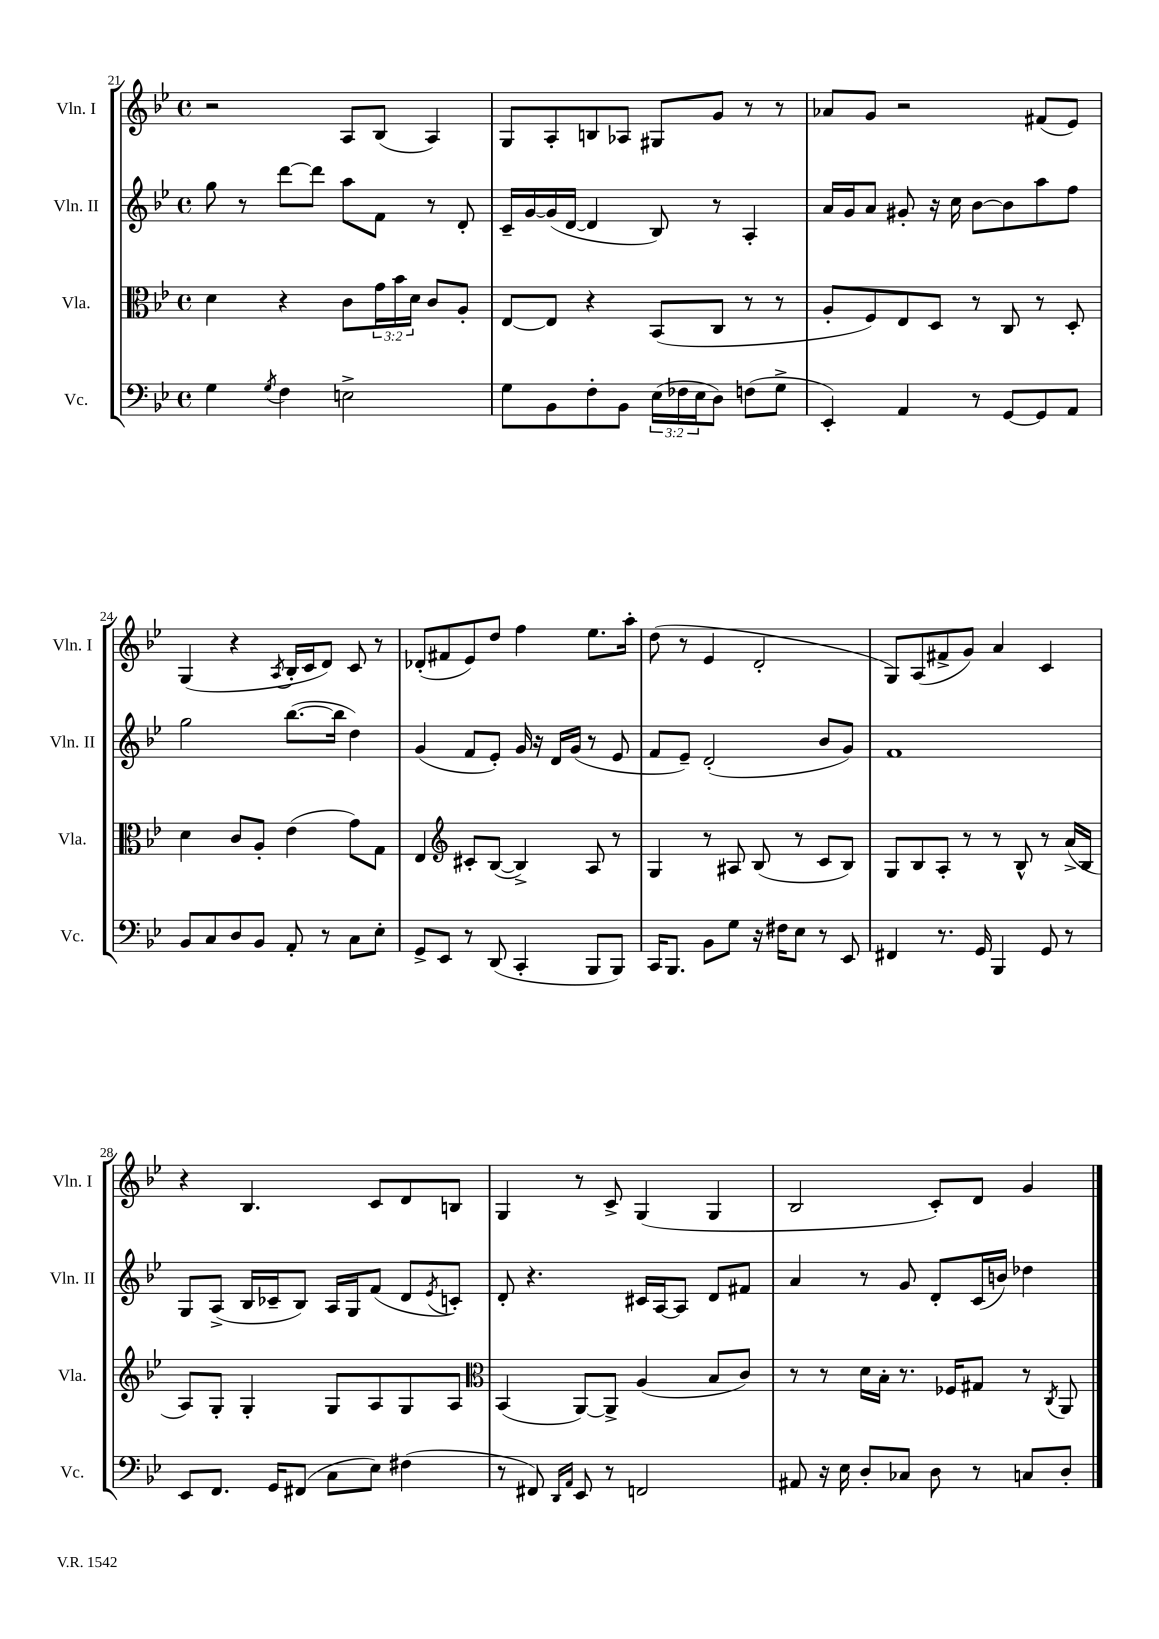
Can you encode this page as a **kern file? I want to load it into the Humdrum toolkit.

**kern	**kern	**kern	**kern
*staff4	*staff3	*staff2	*staff1
*clefF4	*clefC3	*clefG2	*clefG2
*k[b-e-]	*k[b-e-]	*k[b-e-]	*k[b-e-]
*M4/4	*M4/4	*M4/4	*M4/4
*met(c)	*met(c)	*met(c)	*met(c)
4G\	4d\	8gg\	2r
.	.	8r	.
8qG/	.	.	.
4F\	4r	[8ddd\L	.
.	.	8ddd\]J	.
2E^\	8c\L	8aa\L	8A/L
.	24g\L	8f\J	(8B-/J
.	24b-\	.	.
.	24d\JJ	.	.
.	8c/L	8r	4A/)
.	8A'/J	8d'/	.
=	=	=	=
8G\L	[8E-/L	16c~/LL	8G/L
.	.	[16g/	.
8BB-\	8E-/]J	(16g/]	8A'/
.	.	[16d/JJ	.
8F'\	4r	4d/]	8B/
8BB-\J	.	.	8A-/J
(24E-\LL	(8BB-/L	8B-/)	8G#/L
24F-\	.	.	.
24E-\J	.	.	.
8D\J)	8C/J	8r	8g/J
(8F\L	8r	4A'/	8r
8G^\J	8r	.	8r
=	=	=	=
4EE-'/)	8A'/L	16a/LL	8a-/L
.	.	16g/J	.
.	8F/)	8a/J	8g/J
4AA/	8E-/	8g#'/	2r
.	8D/J	16r	.
.	.	16cc\	.
8r	8r	[8b-\L	.
[8GG/L	8C/	8b-\]	.
8GG/]	8r	8aa\	(8f#/L
8AA/J	8D'/	8ff\J	8e-/J)
=	=	=	=
8BB-/L	4d\	2gg\	(4G/
8C/	.	.	.
8D/	8c/L	.	4r
8BB-/J	8A'/J	.	.
.	.	.	8qA/
8AA'/	(4e-\	([8.bb-\L	16B-'/LL
.	.	.	16c/J
8r	.	.	8d/J)
.	.	16bb-\]Jk	.
8C\L	8g\L)	4dd\)	8c/
8E-'\J	8G\J	.	8r
=	=	=	=
8GG^/L	4E-/	(4g/	(8d-'/L
8EE-/J	.	.	8f#/
*	*clefG2	*	*
8r	8c#'/L	8f/L	8e-/)
(8DD/	([8B-/J	8e-'/J)	8dd/J
4CC'/	4B-^/])	16g/	4ff\
.	.	16r	.
.	.	16d/LL	.
.	.	(16g/JJ	.
8BBB-/L	8A/	8r	8.ee-\L
8BBB-/J)	8r	8e-/	.
.	.	.	16aa'\Jk
=	=	=	=
16CC/LK	4G/	8f/L	(8dd\
8.BBB-/J	.	.	.
.	.	8e-~/J)	8r
8BB-\L	8r	(2d'/	4e-/
8G\J	8A#/	.	.
16r	(8B-/	.	2d'/
16F#\LK	.	.	.
8E-\J	8r	.	.
8r	8c/L	8b-/L	.
8EE-/	8B-/J)	8g/J)	.
=	=	=	=
4FF#/	8G/L	1f	8G/L)
.	8B-/	.	(8A/
8.r	8A'/J	.	8f#^/
.	8r	.	8g/J)
16GG/	.	.	.
4BBB-/	8r	.	4a/
.	8B-^^/	.	.
8GG/	8r	.	4c/
8r	(16a^/LL	.	.
.	16B-/JJ	.	.
=	=	=	=
8EE-/L	8A/L)	8G/L	4r
8.FF/J	8G'/J	(8A^/J	.
.	4G'/	16B-/LL	4.B-/
16GG/LK	.	16c-~/J	.
(8FF#/J	.	8B-/J)	.
8C\L	8G/L	16A/LL	.
.	.	16G/J	.
8E-\J)	8A/	(8f/J	8c/L
(4F#\	8G/	8d/L	8d/
.	.	8qe-/	.
.	8A/J	8c'/J)	8B/J
=	=	=	=
*	*clefC3	*	*
8r	(4BB-/	8d'/	4G/
8FF#/)	.	4.r	.
16qqDD/LL	.	.	.
16qqAA/JJ	.	.	.
8EE-/	[8AA/L)	.	8r
8r	8AA^/]J	.	8c^/
2FF/	(4A/	16c#/LL	(4G/
.	.	[16A/J	.
.	.	8A/]J	.
.	8B-/L	8d/L	4G/
.	8c/J)	8f#/J	.
=	=	=	=
8AA#/	8r	4a/	2B-/
16r	8r	.	.
16E-\	.	.	.
8D'/L	16d\LL	8r	.
.	16B-'\JJ	.	.
8C-/J	8.r	8g/	.
8D\	.	8d'/L	8c'/L)
.	16F-/LK	.	.
8r	8G#/J	(16c/L	8d/J
.	.	16b/JJ)	.
8C/L	8r	4dd-\	4g/
.	8qC/	.	.
8D'/J	8AA/	.	.
==	==	==	==
*-	*-	*-	*-
